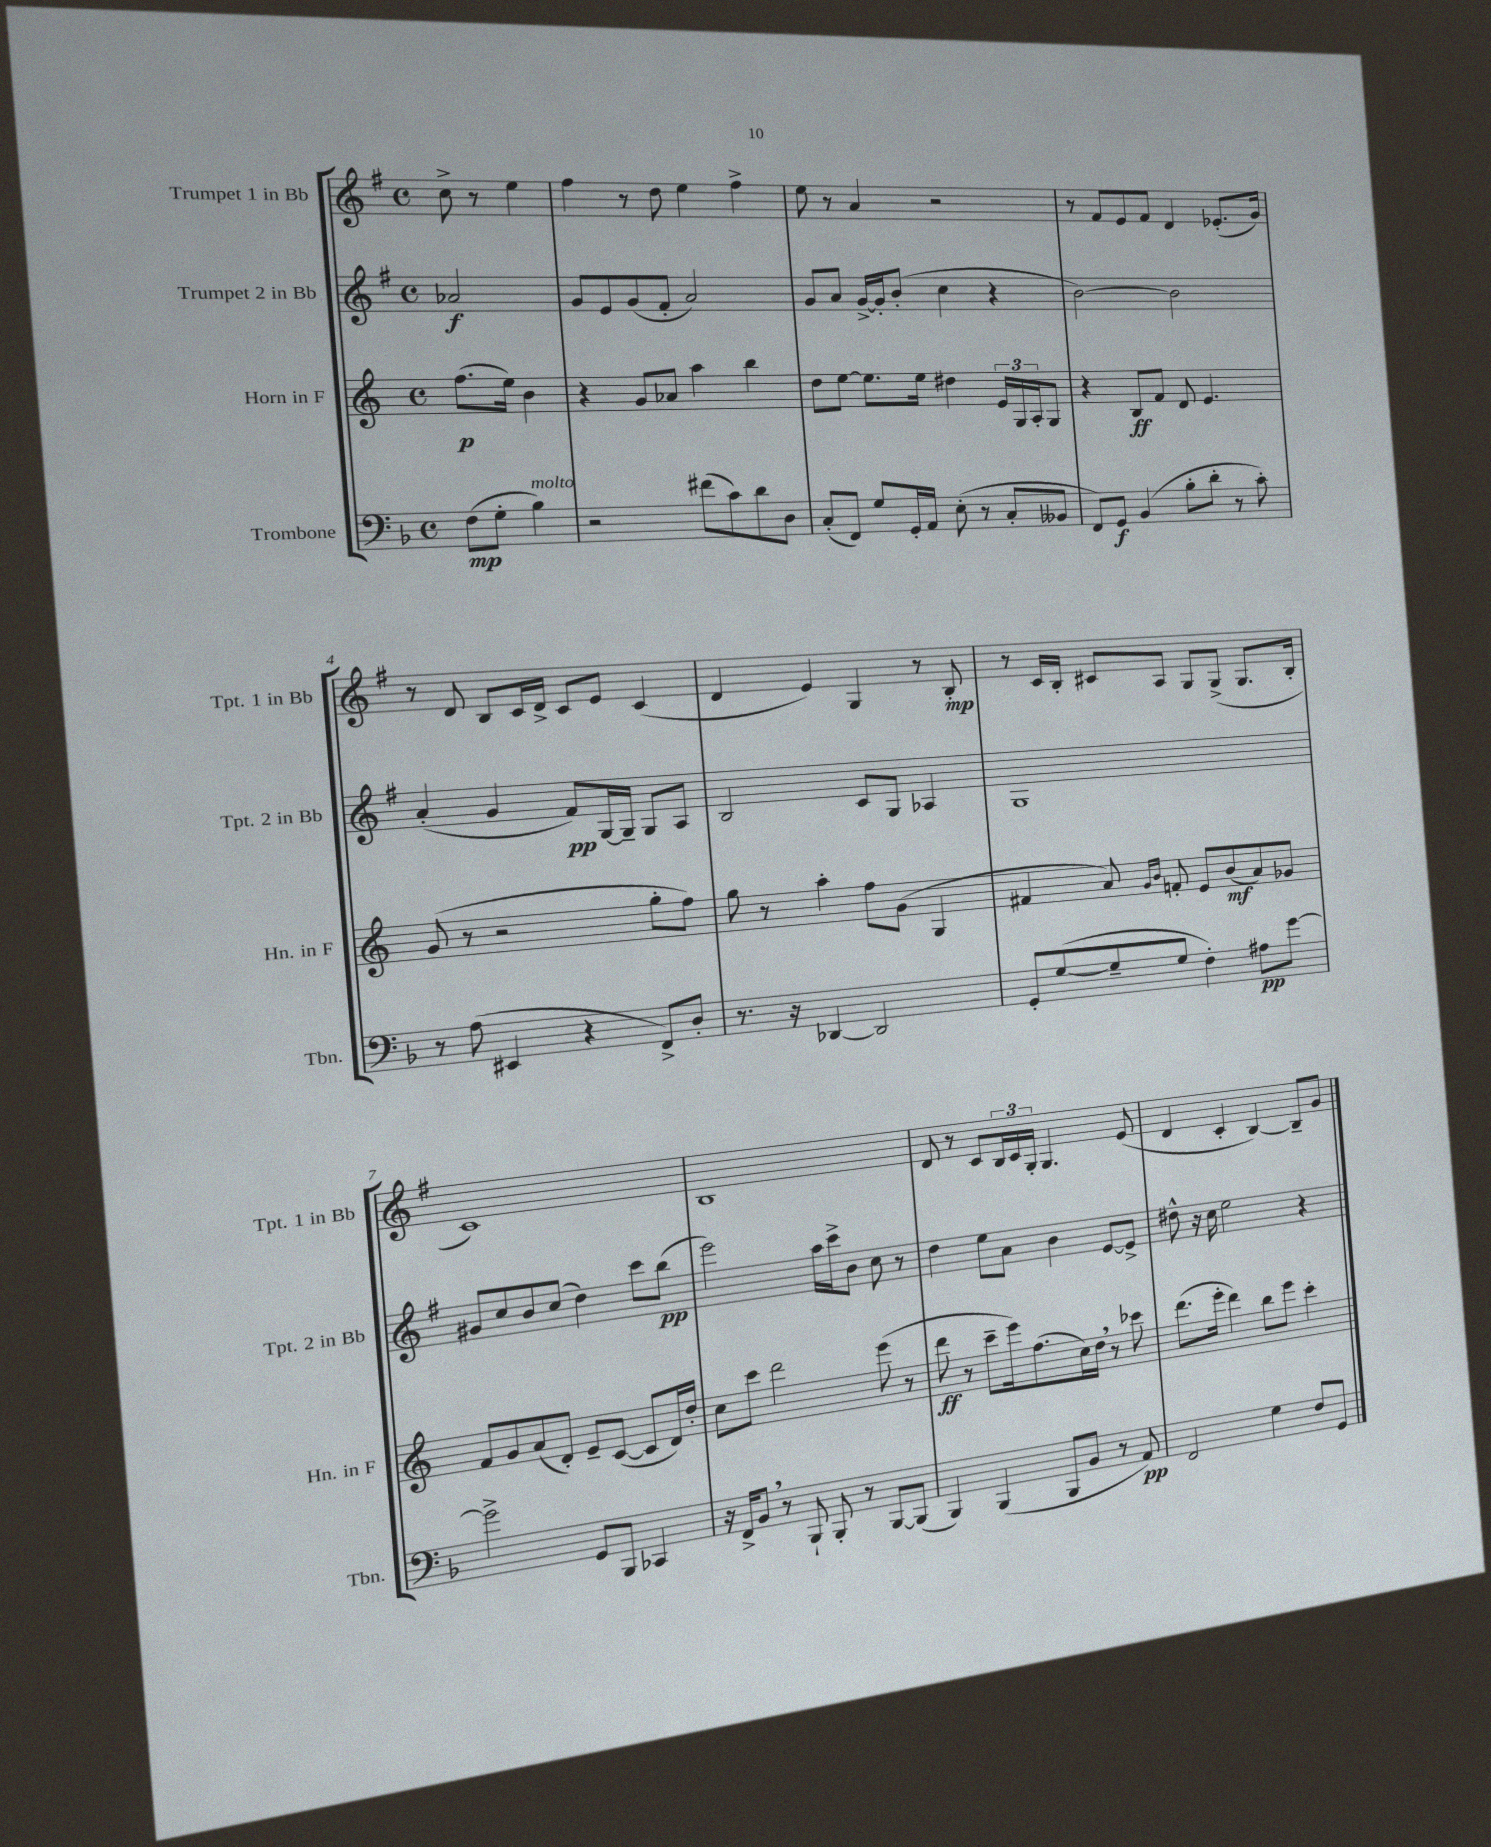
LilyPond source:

<<
\new StaffGroup <<
\new Staff = "s0" \with { instrumentName = "Trumpet 1 in Bb" shortInstrumentName = "Tpt. 1 in Bb" } {
    \clef treble \key g \major \defaultTimeSignature \time 4/4 \partial 2
    c''8-> r8 e''4 |
    fis''4 r8 d''8 e''4 fis''4-> |
    e''8 r8 a'4 r2 |
    r8 fis'8 e'8 fis'8 d'4 ees'8.-.( g'16) |
    r8 d'8 b8 c'16 d'16-> c'8 e'8 c'4( |
    d'4 e'4) g4 r8 b8-.\mp |
    r8 c'16 b16-. cis'8 a8 g8 g8->( g8. b16-. |
    c'1) |
    b1 |
    d'8 r8 c'8 \tuplet 3/2 { b16 c'16 g16-. } g4. e'8( |
    d'4 c'4-. b4~) b8-- g'8 \bar "|." |
}
\new Staff = "s1" \with { instrumentName = "Trumpet 2 in Bb" shortInstrumentName = "Tpt. 2 in Bb" } {
    \clef treble \key g \major \defaultTimeSignature \time 4/4 \partial 2
    aes'2\f |
    g'8 e'8 g'8( fis'8-. a'2) |
    g'8 a'8 g'16~-> g'16-. b'8-.( c''4 r4 |
    b'2~) b'2 |
    a'4-.( g'4 fis'8\pp) g16~ g16-- g8 a8 |
    b2 c'8 g8 aes4 |
    g1 |
    gis'8 c''8 b'8 c''8( d''4) c'''8 b''8\pp( |
    e'''2) a''16 c'''16-> b'8 c''8 r8 |
    d''4 e''8 a'8 b'4 e'8~ e'8-> |
    dis''8-^ r16 c''16 e''2 r4 \bar "|." |
}
\new Staff = "s2" \with { instrumentName = "Horn in F" shortInstrumentName = "Hn. in F" } {
    \clef treble \key c \major \defaultTimeSignature \time 4/4 \partial 2
    f''8.\p( e''16) b'4 |
    r4 g'8 aes'8 a''4 b''4 |
    d''8 e''8~ e''8. e''16 dis''4 \tuplet 3/2 { e'16 g16 a16-. } g8 |
    r4 b8\ff f'8 d'8 e'4. |
    g'8( r8 r2 g''8-. f''8) |
    g''8 r8 a''4-. f''8 g'8( g4 |
    fis'4 a'8) \grace { g'16 b'16 } f'8-. e'8 b'8\mf( a'8) ges'8 |
    f'8 g'8 a'8( d'8-.) e'8-- c'8~( c'8 d'16) d''16-. |
    c''8 c'''8 d'''2 e'''8( r8 |
    d'''8\ff r8 c'''8-- e'''16) f''8.( c''16) d''16 \breathe r8 ces'''8 |
    d'''8.( e'''16-. d'''4) b''8 e'''8 c'''4-. \bar "|." |
}
\new Staff = "s3" \with { instrumentName = "Trombone" shortInstrumentName = "Tbn." } {
    \clef bass \key f \major \defaultTimeSignature \time 4/4 \partial 2
    f8\mp( g8-. bes4^\markup { \italic "molto" }) |
    r2 fis'8( c'8) d'8 d8 |
    c8-.( f,8) g8 g,16-. a,16 e8-.( r8 c8-. beses,8 |
    f,8) g,8\f bes,4( bes8-. d'8-. r8 c'8-.) |
    r8 a8( eis,4 r4 f,8->) d8-. |
    r8. r16 des,4~ des,2 |
    g,8-. g8~( g8-- g8 f4-.) ais8\pp g'8~ |
    g'2-> g,8 bes,,8 ces,4 |
    r16 f,16-> bes,8 \breathe r8 bes,,8-! bes,,8-. r8 bes,,8~ bes,,8( |
    bes,,4) bes,,4( bes,,8 bes,8 r8 a,8\pp) |
    f,2 g4 f8 g,8 \bar "|." |
}
>>
>>
